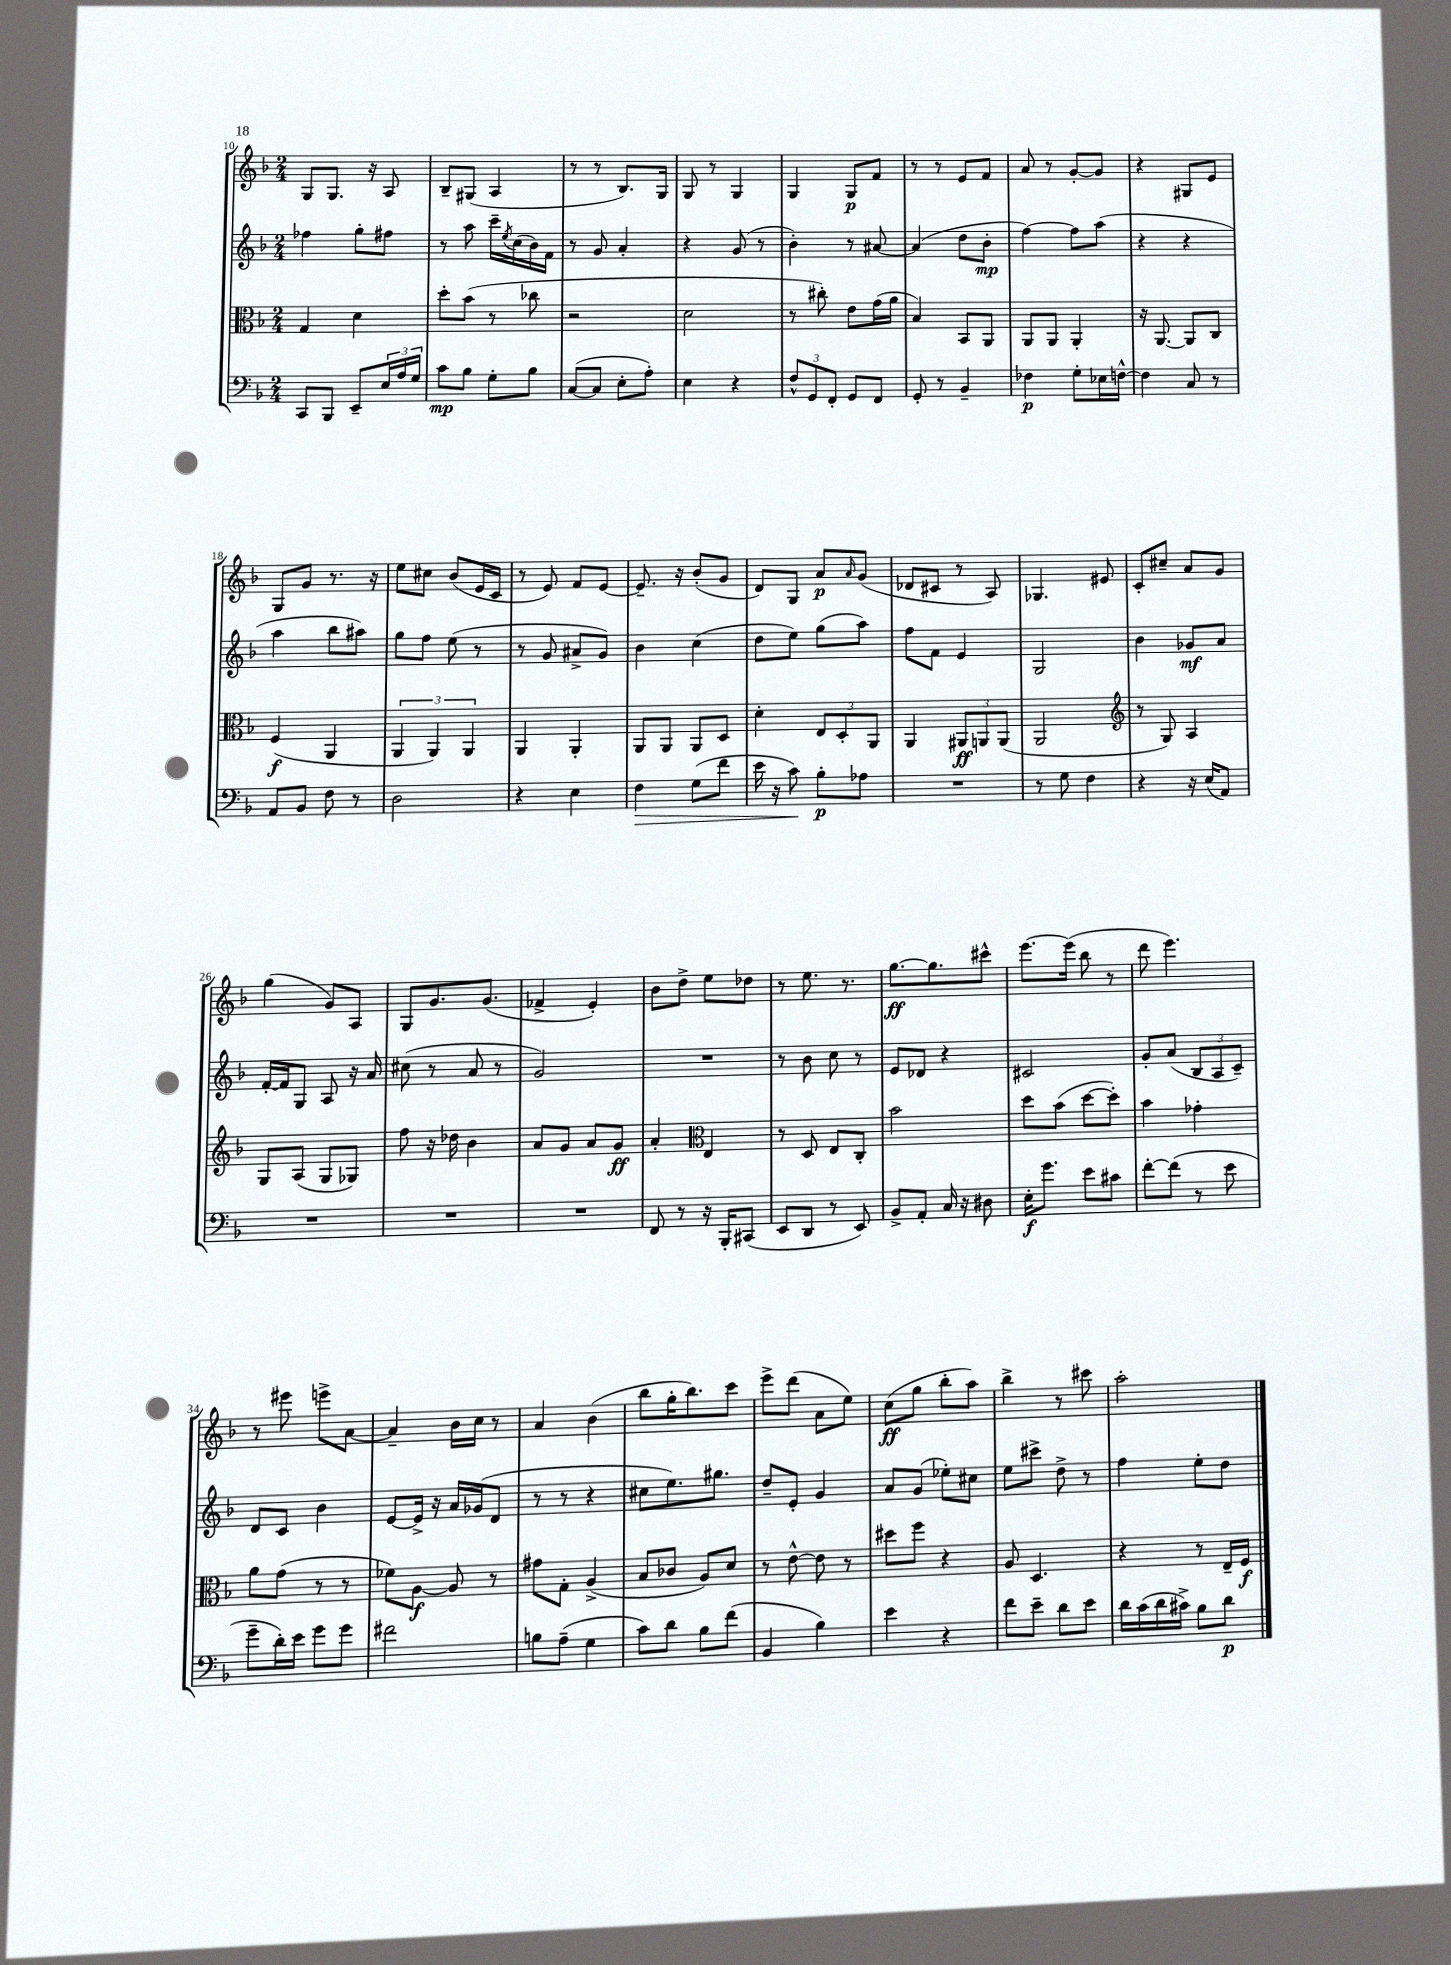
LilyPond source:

<<
\new StaffGroup <<
\new Staff = "s0" {
    \clef treble \key f \major \numericTimeSignature \time 2/4
    g8 g8. r16 a8 |
    bes8-- gis8( a4 |
    r8 r8 bes8.) g16 |
    g8 r8 g4 |
    g4 g8\p f'8 |
    r8 r8 e'8 f'8 |
    a'8 r8 g'8~-. g'8 |
    r4 gis8 e'8 |
    g8 g'8 r8. r16 |
    e''8 cis''8 bes'8( e'16 c'16 |
    r8 e'8) f'8 e'8~ |
    e'8.-- r16 bes'8-.( g'8 |
    d'8) g8 a'8\p \grace { a'16 } g'8( |
    des'8 cis'8 r8 a8) |
    ges4. eis'8 |
    c'8-. cis''8-- a'8 g'8 |
    g''4( g'8) a8 |
    g8 g'8. g'8.( |
    fes'4-> e'4-.) |
    bes'8 d''8-> e''8 des''8 |
    r8 e''8. r8. |
    g''8.~\ff g''8. cis'''8-^ |
    e'''8.~ e'''16( bes''8 r8 |
    d'''8 e'''4.) |
    r8 eis'''8 e'''8-> a'8~ |
    a'4-- bes'16 c''16 r8 |
    a'4 bes'4( |
    bes''8 g''16-. bes''8.) c'''8 |
    e'''8-> d'''8( a'8 e''8) |
    c''8\ff( g''8 bes''8-. a''8) |
    bes''4-> r8 cis'''8 |
    a''2-. \bar "|." |
}
\new Staff = "s1" {
    \clef treble \key f \major \numericTimeSignature \time 2/4
    fes''4 g''8-. fis''8 |
    r8 a''8 c'''16-- \acciaccatura { e''8 } c''16( bes'16) f'16 |
    r8 g'8 a'4-. |
    r4 g'8( r8 |
    bes'4-.) r8 ais'8~ |
    ais'4( d''8 bes'8-.\mp |
    f''4~) f''8 a''8( |
    r4 r4 |
    a''4 bes''8 ais''8) |
    g''8 f''8 e''8( r8 |
    r8 g'8 ais'8-> g'8) |
    bes'4 c''4( |
    d''8 e''8) g''8( a''8) |
    f''8 f'8 e'4 |
    g2 |
    bes'4 ges'8\mf a'8 |
    f'16~-. f'16 g8 a8 r16 a'16 |
    cis''8( r8 a'8 r8 |
    g'2) |
    R2 |
    r8 bes'8 c''8 r8 |
    e'8 des'8 r4 |
    cis'2 |
    g'8-. a'8( \tuplet 3/2 { bes8 a8 c'8--) } |
    d'8 c'8 bes'4 |
    e'8~ e'16-> r16 a'16 ges'16( d'8 |
    r8 r8 r4 |
    cis''8 e''8.) gis''8. |
    d''8-- e'8-. g'4 |
    a'8 g'8( ees''8-.) cis''8 |
    e''8 cis'''8-> d''8-> r8 |
    f''4 e''8-. d''8 \bar "|." |
}
\new Staff = "s2" {
    \clef alto \key f \major \numericTimeSignature \time 2/4
    g4 d'4 |
    d''8-. bes'8( r8 ces''8 |
    r2 |
    d'2 |
    r8 cis''8-.) e'8 g'16( a'16 |
    bes4) bes,8 a,8 |
    a,8 a,8 a,4-. |
    r16 a,8.~ a,8 c8 |
    f4\f( a,4 |
    \tuplet 3/2 { a,4 a,4) a,4 } |
    a,4 a,4-. |
    a,8 a,8 a,8 d8 |
    d'4-. \tuplet 3/2 { e8 d8-. a,8 } |
    a,4 \tuplet 3/2 { ais,8\ff a,8 a,8( } |
    a,2 |
    \clef treble r8 g8) a4 |
    g8 a8( g8 ges8) |
    f''8 r16 des''16 bes'4 |
    a'8 g'8 a'8 g'8\ff |
    a'4-. \clef alto e4 |
    r8 d8 e8 c8-. |
    bes'2 |
    d''8 bes'8( d''8~ d''8-.) |
    bes'4 ges'4-. |
    a'8 g'8( r8 r8 |
    fes'8) a8~\f a8 r8 |
    gis'8 g8-. a4->( |
    bes8 ces'8 a8) d'8 |
    r8 e'8~-^ e'8 r8 |
    dis''8 f''8 r4 |
    a8 d4. |
    r4 r8 e16-- f16\f \bar "|." |
}
\new Staff = "s3" {
    \clef bass \key f \major \numericTimeSignature \time 2/4
    c,8 bes,,8 e,8-- \tuplet 3/2 { e16 a16 g16 } |
    c'8\mp bes8 g8-. bes8 |
    c8~( c8 e8-. a8-.) |
    e4 r4 |
    \tuplet 3/2 { f8-^ g,8 f,8-. } g,8 f,8 |
    g,8-. r8 bes,4-- |
    fes4\p g8-. ees16 f16~-^ |
    f4 c8 r8 |
    a,8 bes,8 f8 r8 |
    d2 |
    r4 e4 |
    f4\> g8( f'8 |
    e'16 r16 c'8\!) bes8-.\p aes8 |
    R2 |
    r8 g8 f4 |
    r4 r16 e16( a,8) |
    R2 |
    R2 |
    R2 |
    f,8 r8 r16 bes,,16-. cis,8( |
    e,8 d,8 r8 e,8) |
    bes,8-> a,8-. c16 r16 dis8 |
    e16-.\f g'8. e'8 cis'8 |
    f'8~-. f'8( r8 e'8 |
    g'8-- d'16-.) e'16 g'8 g'8 |
    fis'2 |
    b8 a8--( g4 |
    c'8) d'8 bes8 f'8( |
    bes,4 bes4) |
    e'4 r4 |
    f'8 e'8-- d'8 e'8 |
    d'16 c'16( d'16 cis'16->) bes8 d'8\p \bar "|." |
}
>>
>>
\layout { \context { \Score currentBarNumber = #10 } }
